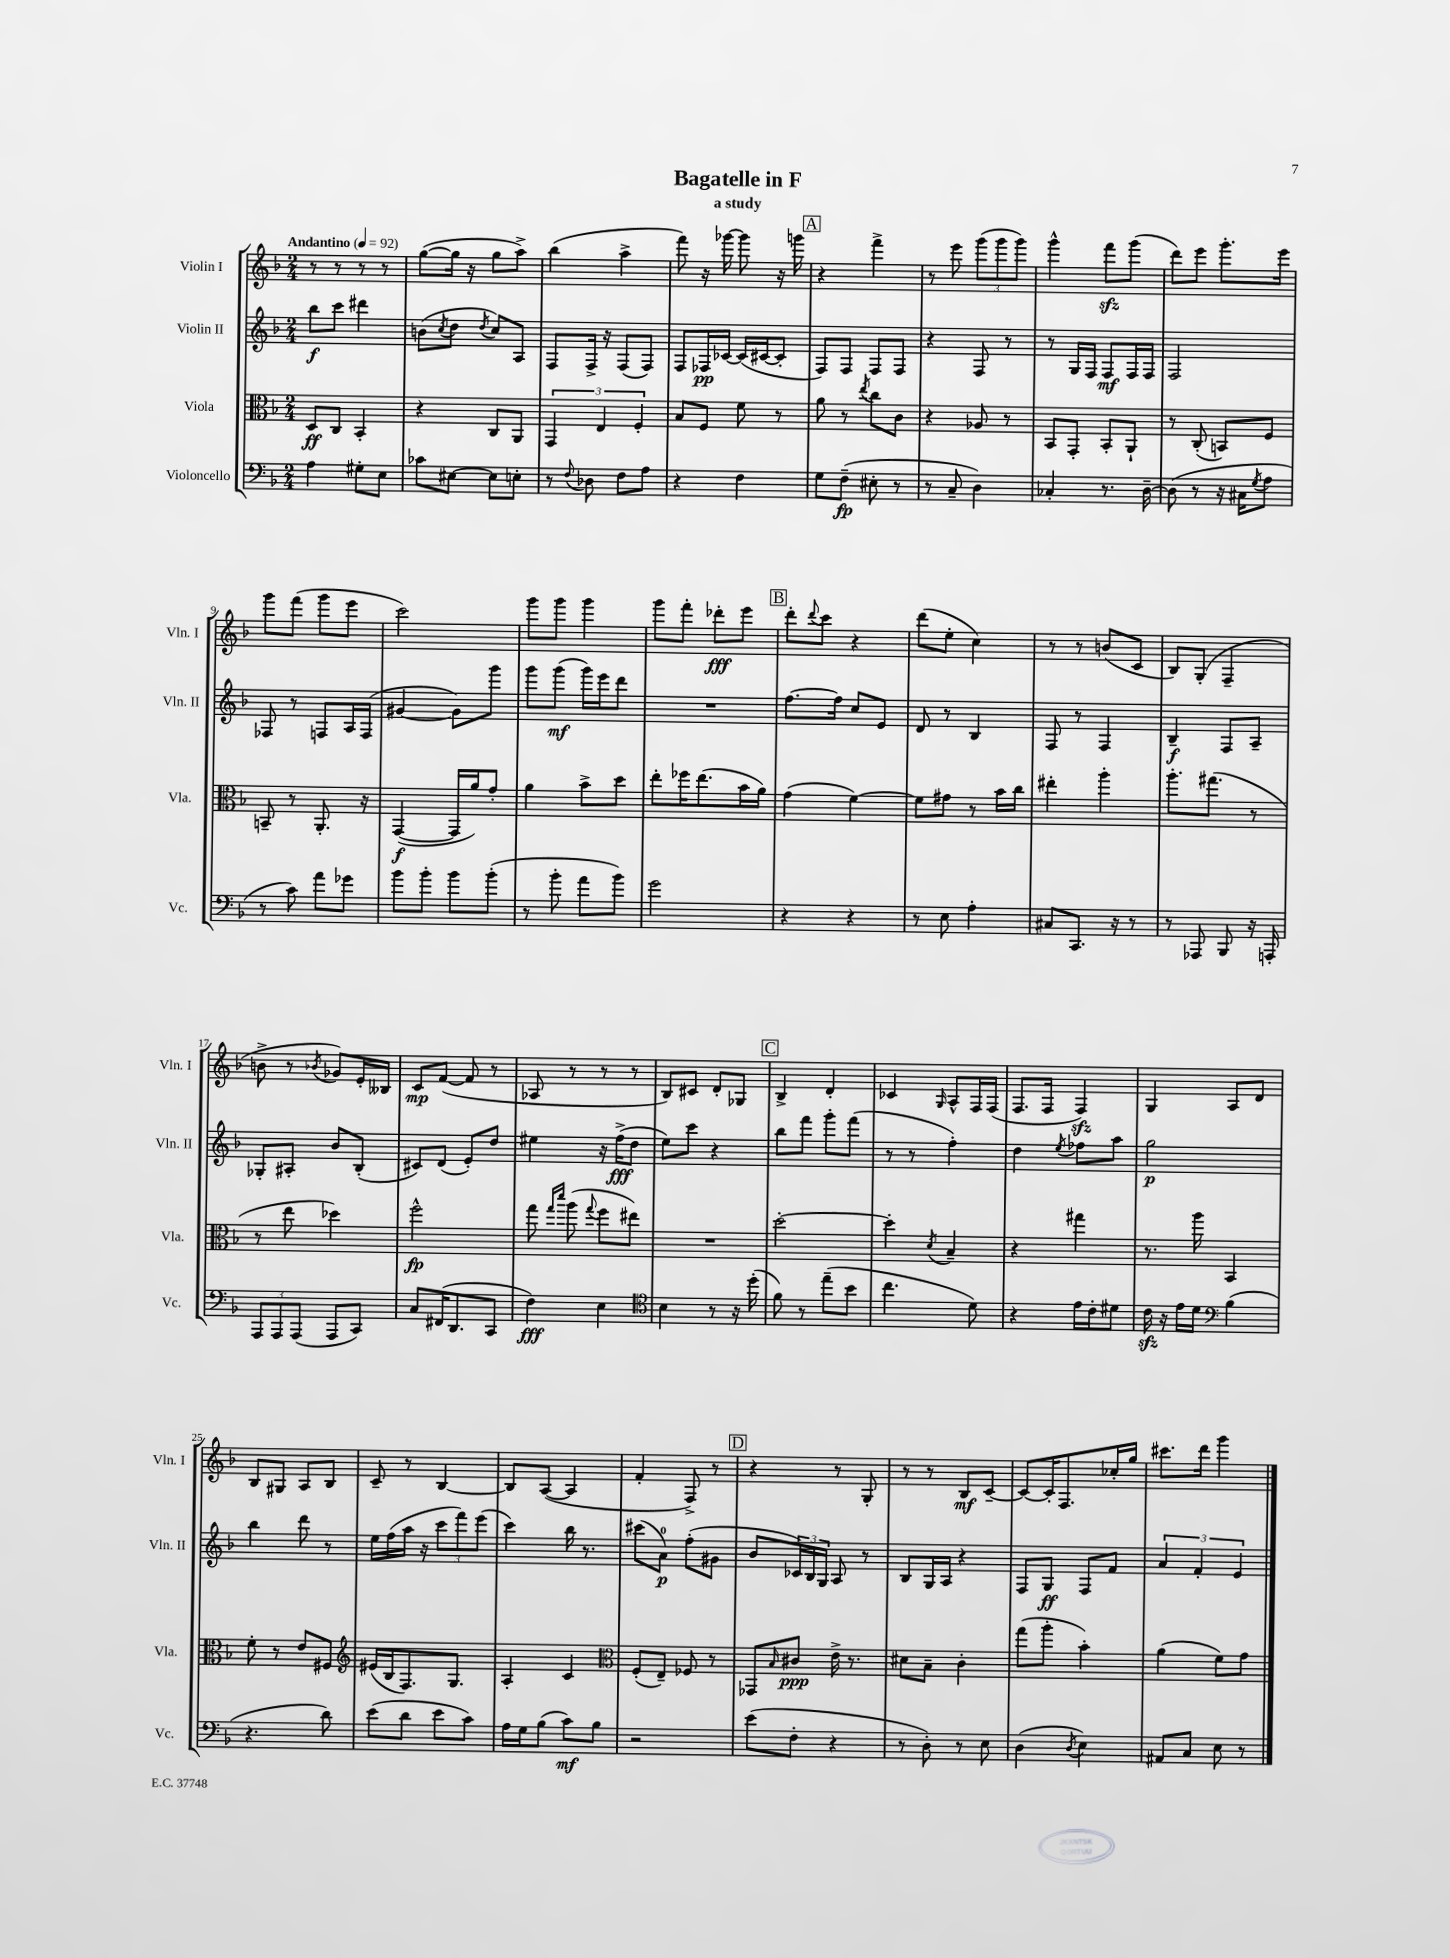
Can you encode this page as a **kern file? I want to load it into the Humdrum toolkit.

**kern	**dynam	**kern	**dynam	**kern	**dynam	**kern	**dynam
*part4	*part4	*part3	*part3	*part2	*part2	*part1	*part1
*staff4	*staff4	*staff3	*staff3	*staff2	*staff2	*staff1	*staff1
*I"Violoncello	*	*I"Viola	*	*I"Violin II	*	*I"Violin I	*
*I'Vc.	*	*I'Vla.	*	*I'Vln. II	*	*I'Vln. I	*
*clefF4	*	*clefC3	*	*clefG2	*	*clefG2	*
*k[b-]	*	*k[b-]	*	*k[b-]	*	*k[b-]	*
*M2/4	*	*M2/4	*	*M2/4	*	*M2/4	*
*MM92	*	*MM92	*	*MM92	*	*MM92	*
=1	=1	=1	=1	=1	=1	=1	=1
!	!	!	!	!	!	!LO:TX:a:B:t=Andantino	!
4A\	.	8D/L	ff	8bb-\L	f	8r	.
.	.	8C/J	.	8ccc\J	.	8r	.
8G#X'\L	.	4BB-'/	.	4ddd#X\	.	8r	.
8E\J	.	.	.	.	.	8r	.
=2	=2	=2	=2	=2	=2	=2	=2
8c-X\L	.	4r	.	(8bn\L	.	([8gg\L	.
.	.	.	.	8qcc/	.	.	.
[8E#X\J	.	.	.	8dd\J	.	16gg\Jk]	.
.	.	.	.	.	.	16r	.
.	.	.	.	8qdd/	.	.	.
8E#\L]	.	8C/L	.	8cc/L)	.	8gg\L	.
8En'\J	.	8AA/J	.	8A/J	.	8aa^\J)	.
=3	=3	=3	=3	=3	=3	=3	=3
8r	.	6GG/	.	8F/L	.	(4bb-\	.
8qqF/	.	.	.	.	.	.	.
8D-X\	.	.	.	16F^/Jk	.	.	.
.	.	6E/	.	.	.	.	.
.	.	.	.	16r	.	.	.
8F\L	.	.	.	(8F/L	.	4aa^\	.
.	.	6F'/	.	.	.	.	.
8A\J	.	.	.	8F/J)	.	.	.
=4	=4	=4	=4	=4	=4	=4	=4
4r	.	8B-/L	.	8F/L	.	8fff\)	.
.	.	8F/J	.	16F-X/L	pp	16r	.
.	.	.	.	[16c-X/JJ	.	[16ggg-X\	.
4F\	.	8f\	.	(16c-/LL]	.	8ggg-\]	.
.	.	.	.	[16c#X/J	.	.	.
.	.	8r	.	8c#'/J]	.	16r	.
.	.	.	.	.	.	16gggn\	.
!!LO:REH:place=s1:t=A
=5	=5	=5	=5	=5	=5	=5	=5
8G\L	.	8a\	.	8F/L)	.	4r	.
(8F~\J	fp	8r	.	8F/J	.	.	.
.	.	8qee/	.	.	.	.	.
8E#X'\	.	8cc\L	.	8F/L	.	4fff^\	.
8r	.	8c\J	.	8F/J	.	.	.
=6	=6	=6	=6	=6	=6	=6	=6
8r	.	4r	.	4r	.	8r	.
8C~/	.	.	.	.	.	8eee\	.
4D\)	.	8A-X/	.	8F/	.	(12ggg\L	.
.	.	.	.	.	.	12ggg\	.
.	.	8r	.	8r	.	.	.
.	.	.	.	.	.	12ggg\J)	.
=7	=7	=7	=7	=7	=7	=7	=7
4C-X'/	.	8BB-/L	.	8r	.	4ggg^^\	.
.	.	8GG'/J	.	16G/LL	.	.	.
.	.	.	.	16F/JJ	.	.	.
8.r	.	8BB-'/L	.	8F/L	mf	8fffzz\L	.
.	.	8AA`/J	.	16F/L	.	(8ggg\J	.
[16D~\	.	.	.	16F/JJ	.	.	.
=8	=8	=8	=8	=8	=8	=8	=8
(8D\]	.	8r	.	2F/	.	8ddd\L)	.
8r	.	(8C'/	.	.	.	8eee\J	.
16r	.	8BBn/L)	.	.	.	8.ggg'\L	.
16C#X\KL	.	.	.	.	.	.	.
8qG/	.	.	.	.	.	.	.
8A\J	.	8F/J	.	.	.	.	.
.	.	.	.	.	.	16eee\Jk	.
!!LO:LB:g=z
=9	=9	=9	=9	=9	=9	=9	=9
8r	.	8BBn~/	.	8F-X/	.	8ggg\L	.
8c\)	.	8r	.	8r	.	(8fff\J	.
8a\L	.	8.AA'/	.	8Fn/L	.	8ggg\L	.
8g-X\J	.	.	.	16A/L	.	8eee\J	.
.	.	16r	.	(16F/JJ	.	.	.
=10	=10	=10	=10	=10	=10	=10	=10
8b-\L	.	([4GG/	f	[4g#X/	.	2ccc\)	.
8b-'\J	.	.	.	.	.	.	.
8b-\L	.	16GG/LL]	.	8g#\L])	.	.	.
.	.	16a/J)	.	.	.	.	.
(8b-'\J	.	8g'/J	.	8ggg\J	.	.	.
=11	=11	=11	=11	=11	=11	=11	=11
8r	.	4a\	.	8ggg\L	.	8ggg\L	.
8b-'\	.	.	.	(8ggg\J	mf	8ggg\J	.
8a\L	.	8b-^\L	.	16ggg\LL)	.	4ggg\	.
.	.	.	.	16eee\J	.	.	.
8b-\J)	.	8dd\J	.	8ddd\J	.	.	.
=12	=12	=12	=12	=12	=12	=12	=12
2g\	.	8ee'\L	.	2r	.	8ggg\L	.
.	.	16ff-X\K	.	.	.	8fff'\J	.
.	.	(8.ee\	.	.	.	.	.
.	.	.	.	.	.	8ddd-X'\L	fff
.	.	16b-\L	.	.	.	8eee\J	.
.	.	16a\JJ)	.	.	.	.	.
!!LO:REH:place=s1:t=B
=13	=13	=13	=13	=13	=13	=13	=13
4r	.	(4g\	.	[8.ff\L	.	8ddd'\L	.
.	.	.	.	.	.	8qqddd/	.
.	.	.	.	.	.	8ccc\J	.
.	.	.	.	16ff\Jk]	.	.	.
4r	.	[4f\)	.	8cc/L	.	4r	.
.	.	.	.	8e/J	.	.	.
=14	=14	=14	=14	=14	=14	=14	=14
8r	.	8f\L]	.	8d/	.	(8ddd\L	.
8E\	.	8g#X\J	.	8r	.	8ee'\J	.
4A'\	.	8r	.	4B-/	.	4cc\)	.
.	.	16b-\LL	.	.	.	.	.
.	.	16cc\JJ	.	.	.	.	.
=15	=15	=15	=15	=15	=15	=15	=15
8C#X/L	.	4ee#X'\	.	8F/	.	8r	.
8.CC/J	.	.	.	8r	.	8r	.
.	.	4aa'\	.	4F/	.	(8bn/L	.
16r	.	.	.	.	.	.	.
8r	.	.	.	.	.	8c/J	.
=16	=16	=16	=16	=16	=16	=16	=16
8r	.	8.aa'\L	.	4B-~/	f	8B-/L)	.
8AAA-X/	.	.	.	.	.	(8G'/J	.
.	.	(8.gg#X\J	.	.	.	.	.
8BBB-/	.	.	.	8F/L	.	4F~/	.
16r	.	8r	.	8A~/J	.	.	.
16AAAn'/	.	.	.	.	.	.	.
!!LO:LB:g=z
=17	=17	=17	=17	=17	=17	=17	=17
12AAA/L	.	8r	.	8G-X'/L	.	8bn^\	.
12AAA/	.	.	.	.	.	.	.
.	.	8ee\	.	8A#X'/J	.	8r	.
(12AAA/J	.	.	.	.	.	.	.
.	.	.	.	.	.	8qb-X/	.
8AAA/L	.	4dd-X\)	.	8b-/L	.	8g-X/L)	.
8CC/J)	.	.	.	(8B-'/J	.	16e'/L	.
.	.	.	.	.	.	16B--X/JJ	.
=18	=18	=18	=18	=18	=18	=18	=18
8C/L	.	2ff^^\	fp	8c#X/L)	.	8c/L	mp
(16FF#X/K	.	.	.	(8d/J	.	([8f/J	.
8.DD/	.	.	.	.	.	.	.
.	.	.	.	8e'/L)	.	8f/]	.
8CC/J	.	.	.	8dd/J	.	8r	.
=19	=19	=19	=19	=19	=19	=19	=19
4F\)	fff	8gg\	.	4ee#X\	.	8A-X/	.
.	.	16qqgg/LL	.	.	.	.	.
.	.	16qqddd/JJ	.	.	.	.	.
.	.	(8aa\	.	.	.	8r	.
.	.	8qqgg/	.	.	.	.	.
4E\	.	8ff\L	.	16r	.	8r	.
.	.	.	.	(16ff^\KL	fff	.	.
.	.	8ee#X\J)	.	8dd\J	.	8r	.
=20	=20	=20	=20	=20	=20	=20	=20
*clefC4	*	*	*	*	*	*	*
4B-\	.	2r	.	8ee\L)	.	8B-/L)	.
.	.	.	.	8ccc\J	.	8c#X/J	.
8r	.	.	.	4r	.	8d'/L	.
16r	.	.	.	.	.	8G-X/J	.
(16dd'\	.	.	.	.	.	.	.
!!LO:REH:place=s1:t=C
=21	=21	=21	=21	=21	=21	=21	=21
8f\)	.	[2dd'\	.	8bb-\L	.	4B-^/	.
8r	.	.	.	8fff\J	.	.	.
(8ee~\L	.	.	.	8ggg'\L	.	4d'/	.
8b-\J	.	.	.	(8fff\J	.	.	.
=22	=22	=22	=22	=22	=22	=22	=22
4.cc\	.	4dd'\]	.	8r	.	4c-X/	.
.	.	.	.	8r	.	.	.
.	.	8qd/	.	.	.	16qqG/	.
.	.	4B-~/	.	4ff'\)	.	8A^^/L	.
8d\)	.	.	.	.	.	16F/L	.
.	.	.	.	.	.	(16F/JJ	.
=23	=23	=23	=23	=23	=23	=23	=23
4r	.	4r	.	4dd\	.	8.F/L	.
.	.	.	.	.	.	16F/Jk	.
.	.	.	.	8qee/	.	.	.
16e\LL	.	4gg#X\	.	8ff-X\L	.	4Fzz/)	.
16c'\J	.	.	.	.	.	.	.
8d#X\J	.	.	.	8aa\J	.	.	.
=24	=24	=24	=24	=24	=24	=24	=24
16czz\	.	8.r	.	2gg\	p	4G/	.
16r	.	.	.	.	.	.	.
16e\LL	.	.	.	.	.	.	.
16d\JJ	.	16aa\	.	.	.	.	.
*clefF4	*	*	*	*	*	*	*
(4B-\	.	4BB-/	.	.	.	8A/L	.
.	.	.	.	.	.	8d/J	.
!!LO:LB:g=z
=25	=25	=25	=25	=25	=25	=25	=25
4.r	.	8f'\	.	4bb-\	.	8B-/L	.
.	.	8r	.	.	.	8G#X/J	.
.	.	8e/L	.	8ddd\	.	8A/L	.
8d\)	.	8F#X/J	.	8r	.	8B-/J	.
=26	=26	=26	=26	=26	=26	=26	=26
*	*	*clefG2	*	*	*	*	*
(8e\L	.	(16e#X/LL	.	16ee\LL	.	8c~/	.
.	.	16B-/J	.	(16ff\	.	.	.
8d\J	.	8.F/)	.	16aa\JJ	.	8r	.
.	.	.	.	16r	.	.	.
8e\L	.	.	.	12ccc\L	.	[4B-/	.
.	.	8.G/J	.	.	.	.	.
.	.	.	.	12fff\)	.	.	.
8c\J)	.	.	.	.	.	.	.
.	.	.	.	(12eee\J	.	.	.
=27	=27	=27	=27	=27	=27	=27	=27
16A\LL	.	4A'/	.	4ccc\)	.	8B-/L]	.
16G\J	.	.	.	.	.	.	.
(8B-\J	.	.	.	.	.	([8A/J	.
8c\L)	mf	4c/	.	16bb-\	.	4A/]	.
.	.	.	.	8.r	.	.	.
8B-\J	.	.	.	.	.	.	.
=28	=28	=28	=28	=28	=28	=28	=28
*	*	*clefC3	*	*	*	*	*
2r	.	(8F'/L	.	(8ccc#X\L	.	4f'/	.
.	.	8E~/J)	.	8a\J)	p	.	.
.	.	8F-X/	.	(8ff'\L	.	8F^/)	.
.	.	8r	.	8g#X\J	.	8r	.
!!LO:REH:place=s1:t=D
=29	=29	=29	=29	=29	=29	=29	=29
(8e\L	.	8GG-X/L	.	8b-/L	.	4r	.
.	.	16qqB-/	.	.	.	.	.
8F'\J	.	8c#X/J	ppp	24c-X/L)	.	.	.
.	.	.	.	24B-/	.	.	.
.	.	.	.	24G/JJ	.	.	.
4r	.	16e^\	.	8A/	.	8r	.
.	.	8.r	.	.	.	.	.
.	.	.	.	8r	.	8G'/	.
=30	=30	=30	=30	=30	=30	=30	=30
8r	.	8d#X\L	.	8B-/L	.	8r	.
8D'\)	.	8B-~\J	.	16G/L	.	8r	.
.	.	.	.	16A/JJ	.	.	.
8r	.	4c'\	.	4r	.	8B-/L	mf
8E\	.	.	.	.	.	[8c~/J	.
=31	=31	=31	=31	=31	=31	=31	=31
(4D\	.	(8gg\L	.	8F/L	.	8c/L_	.
.	.	8aa'\J	.	8G/J	ff	16c'/K]	.
.	.	.	.	.	.	8.F/	.
8qD/	.	.	.	.	.	.	.
4E\)	.	4b-'\)	.	8F/L	.	.	.
.	.	.	.	8f/J	.	16cc-X'/L	.
.	.	.	.	.	.	16gg/JJ	.
=32	=32	=32	=32	=32	=32	=32	=32
8AA#X/L	.	(4a\	.	6a/	.	8.ccc#X\L	.
8C/J	.	.	.	.	.	.	.
.	.	.	.	6f'/	.	.	.
.	.	.	.	.	.	16ddd\Jk	.
8E\	.	8f\L)	.	.	.	4ggg\	.
.	.	.	.	6e/	.	.	.
8r	.	8g\J	.	.	.	.	.
==	==	==	==	==	==	==	==
*-	*-	*-	*-	*-	*-	*-	*-
